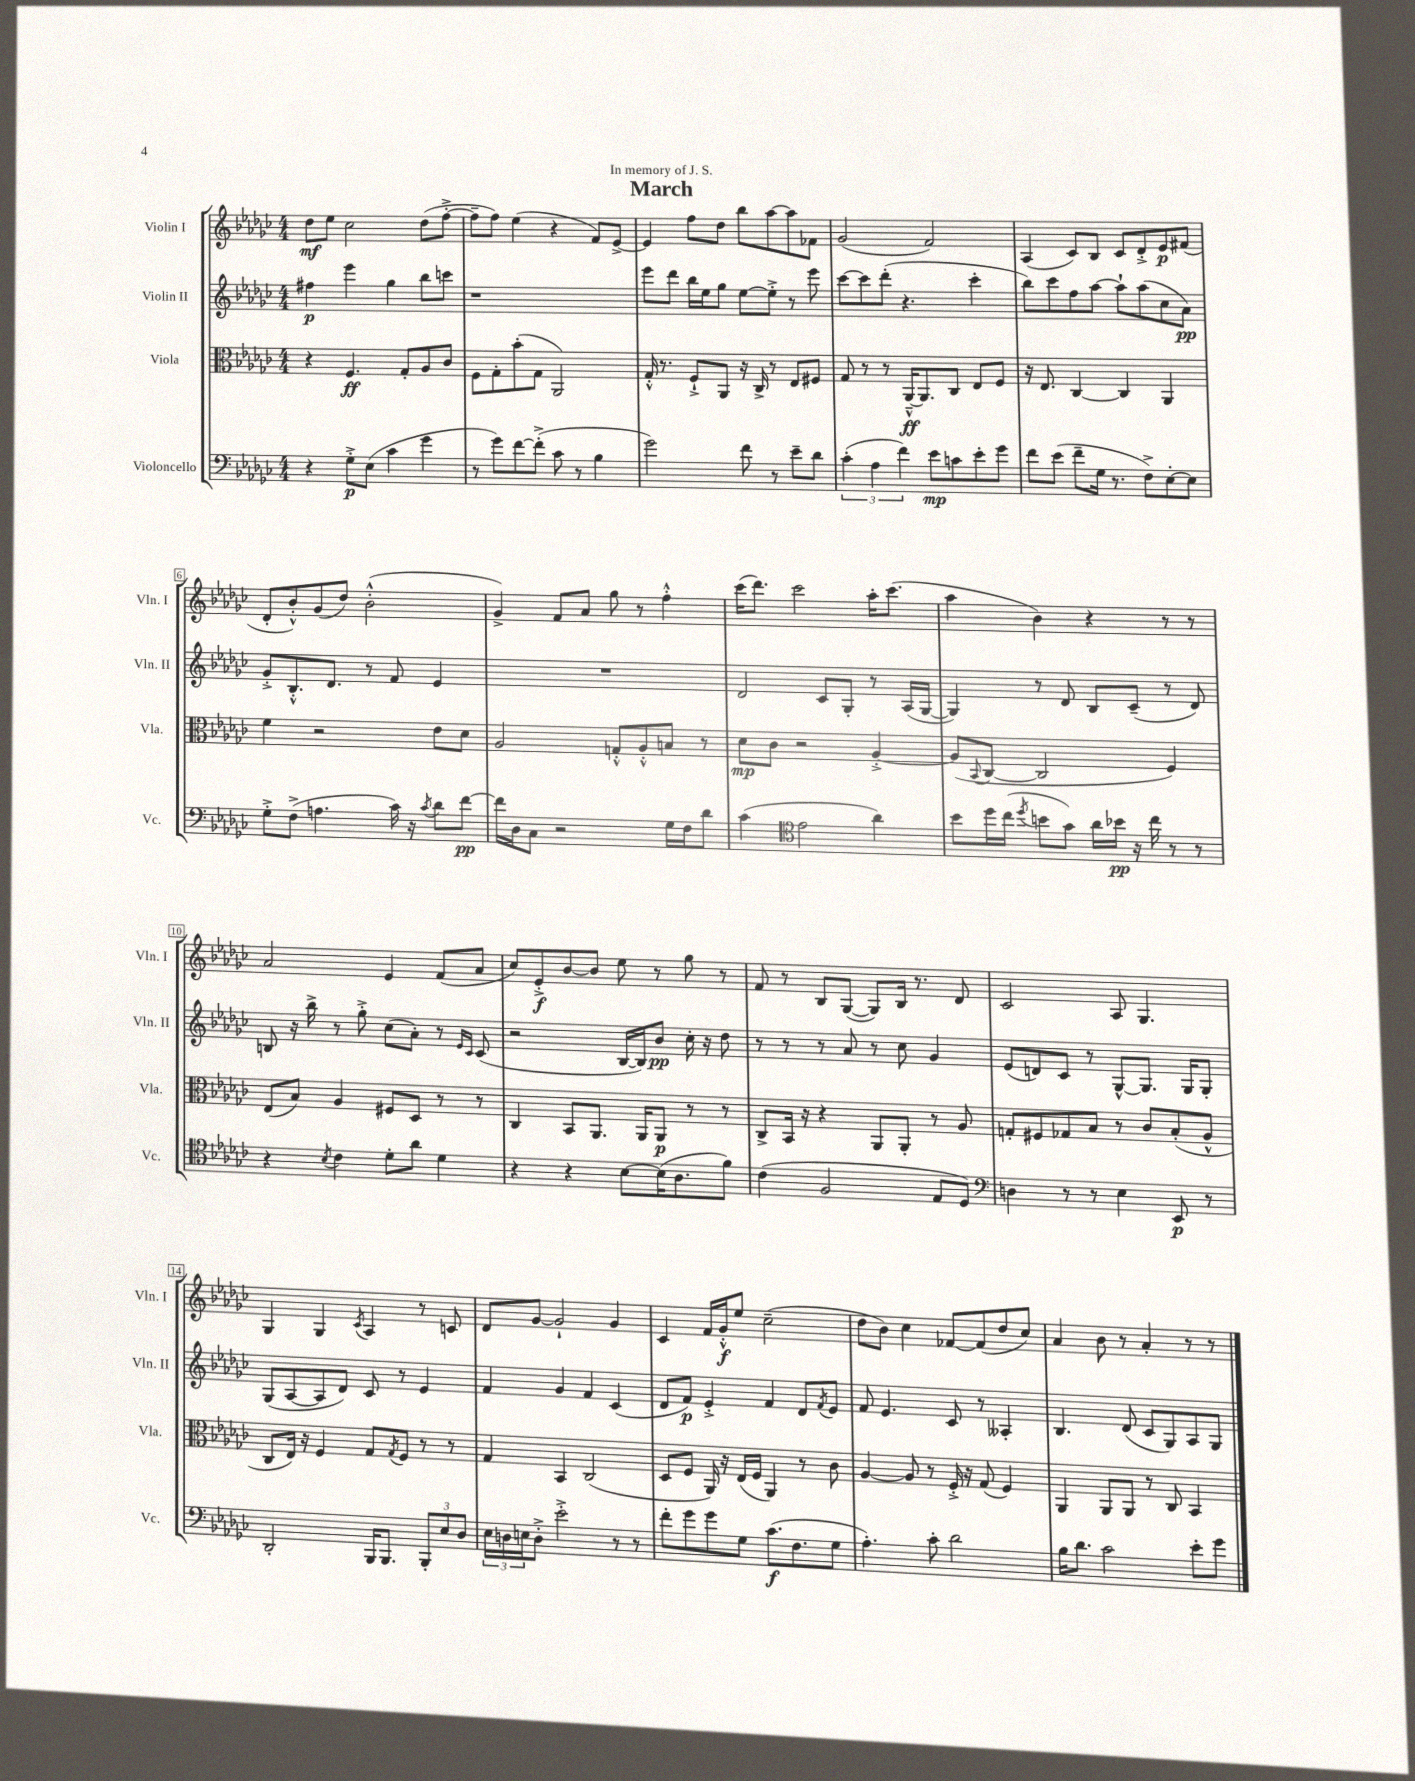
\header { title = "March" dedication = "In memory of J. S." }
<<
\new StaffGroup <<
\new Staff = "s0" \with { instrumentName = "Violin I" shortInstrumentName = "Vln. I" } {
    \clef treble \key ges \major \numericTimeSignature \time 4/4
    des''8\mf ees''8 ces''2 des''8( f''8~-.-> |
    f''8-- f''8) ees''4( r4 f'8) ees'8~-> |
    ees'4 f''8 des''8 bes''8 aes''8~ aes''8 fes'8 |
    ges'2( f'2) |
    aes4( ces'8) bes8 ces'8 des'8-.-> ees'8\p fis'8( |
    des'8-. bes'8-.-^) ges'8( des''8) bes'2-.-^( |
    ges'4->) f'8 aes'8 ges''8 r8 f''4-.-^ |
    ces'''16( des'''8.) ces'''2 aes''16-. ces'''8.( |
    aes''4 bes'4) r4 r8 r8 |
    aes'2 ees'4 f'8( aes'8 |
    ces''8) ees'8-.->\f bes'8~ bes'8 ees''8 r8 ges''8 r8 |
    f'8 r8 bes8 ges8~( ges8) bes16 r8. des'8 |
    ces'2 aes8 ges4. |
    ges4 ges4 \acciaccatura { ces'8 } aes4 r8 c'8 |
    des'8 ges'8~ ges'2-! ges'4 |
    ces'4 f'16 ges'16-.-^\f ees''8 ces''2--( |
    des''8 bes'8) ces''4 fes'8~ fes'8( des''8 ces''8) |
    aes'4 bes'8 r8 aes'4-. r8 r8 \bar "|." |
}
\new Staff = "s1" \with { instrumentName = "Violin II" shortInstrumentName = "Vln. II" } {
    \clef treble \key ges \major \numericTimeSignature \time 4/4
    fis''4\p ees'''4 ges''4 bes''8 c'''8 |
    r1 |
    ees'''8 des'''8 bes''16 ees''16 ges''8 ees''8~ ees''8-.-> r8 ees'''8 |
    ces'''8~ ces'''8 des'''8-.( r4. ces'''4-. |
    bes''8) ces'''8 f''8 aes''8~ aes''8-! aes''8( ces''8 aes'8\pp) |
    ges'8-.-> bes8.-.-^ des'8. r8 f'8 ees'4 |
    R1 |
    des'2 ces'8 ges8-. r8 aes16( ges16~ |
    ges4) r8 des'8 bes8 ces'8--( r8 des'8) |
    b8 r16 bes''16-> r8 ges''8-.-> ces''8( aes'8-.) r8 \grace { ees'16 ces'16 } ces'8( |
    r2 bes16~ bes16) bes'8\pp ces''16-. r16 des''8 |
    r8 r8 r8 aes'8 r8 ces''8 ges'4 |
    ees'8( d'8) ces'8 r8 ges8~-^ ges8. ges16 ges8-. |
    ges8( aes8~ aes8 des'8) ces'8 r8 ees'4 |
    f'4 ges'4 f'4 ces'4( |
    des'8 f'8\p) ees'4-.-> f'4 des'8 \acciaccatura { f'8 } ees'8 |
    f'8 ees'4. ces'8 r8 aeses4-. |
    bes4. des'8( ces'8 ges8) aes8 ges8 \bar "|." |
}
\new Staff = "s2" \with { instrumentName = "Viola" shortInstrumentName = "Vla." } {
    \clef alto \key ges \major \numericTimeSignature \time 4/4
    r4 f4.\ff ges8-. aes8 ces'8 |
    f8 ges8-. bes'8-.( ges8 aes,2) |
    ges16-.-^ r8. f8-!-> aes,8 r16 ces16-> r8 ees8 fis8 |
    ges8 r8 r8 aes,16~---^\ff aes,8. ces8 ees8 f8 |
    r16 ees8. ces4~ ces4 aes,4 |
    f'4 r2 ees'8 des'8 |
    aes2 g8-.-^ aes8-.-^ b8 r8 |
    des'8\mp ces'8 r2 aes4~-.-> |
    aes8( \appoggiatura { bes,8 } ces8~ ces2 f4) |
    ees8( bes8) aes4 fis8 des8 r8 r8 |
    ces4 bes,8 aes,8. aes,16 aes,8\p r8 r8 |
    ces8-> bes,16 r16 r4 aes,8 aes,8-. r8 aes8 |
    g8-. fis8 ges8 bes8 r8 ces'8 bes8-.( aes8-^ |
    ces8 ees16) r16 f4 ges8 \acciaccatura { ges8 } f8 r8 r8 |
    ges4 bes,4 ces2( |
    des8 f8 aes,16) r16 ees16( f16 aes,4) r8 ces'8 |
    aes4~ aes8 r8 f16-.-> r16 ges8( f4) |
    aes,4 aes,8 aes,8 r8 ces8 bes,4 \bar "|." |
}
\new Staff = "s3" \with { instrumentName = "Violoncello" shortInstrumentName = "Vc." } {
    \clef bass \key ges \major \numericTimeSignature \time 4/4
    r4 ges8-.->\p ees8( ces'4 ges'4 |
    r8 ges'8) f'8~ f'8-.->( ces'8 r8 bes4 |
    ges'2) f'8 r8 ees'8-- des'8 |
    \tuplet 3/2 { ces'4-.( aes4 f'4) } ees'8\mp c'8 ees'8-. ges'8 |
    f'8 ees'8( f'8-- ges16 r8. f8->) ees8~-. ees8 |
    ges8-.-> f8->( a4. ces'16) r16 \acciaccatura { ces'8 } des'8 f'8~\pp |
    f'16 des16 ces8 r2 ges16 f16 des'8 |
    ces'4( \clef tenor ees'2 aes'4) |
    bes'8 des''16 ces''16( \acciaccatura { des''8 } b'8 ges'8) aes'16 bes'16\pp r16 ces''16 r8 r8 |
    r4 \acciaccatura { bes8 } ces'4 des'8-. aes'8 des'4 |
    r4 r4 bes8~ bes16( aes8. f'8) |
    ces'4( f2 ees8 des8) |
    \clef bass d4 r8 r8 ees4 ees,8\p r8 |
    des,2-. bes,,16 bes,,8. \tuplet 3/2 { bes,,8-. ees8 des8 } |
    \tuplet 3/2 { ees16 d16 e16 } d8-.-> ees'2-.-> r8 r8 |
    f'8-. ges'8 ges'8 ges8 ces'8.\f( f8. ges8 |
    aes4.-.) ces'8-. des'2 |
    bes16 des'8. ces'2 ees'8-. ges'8 \bar "|." |
}
>>
>>
\layout { \context { \Score \override BarNumber.stencil = #(make-stencil-boxer 0.1 0.3 ly:text-interface::print) } }
